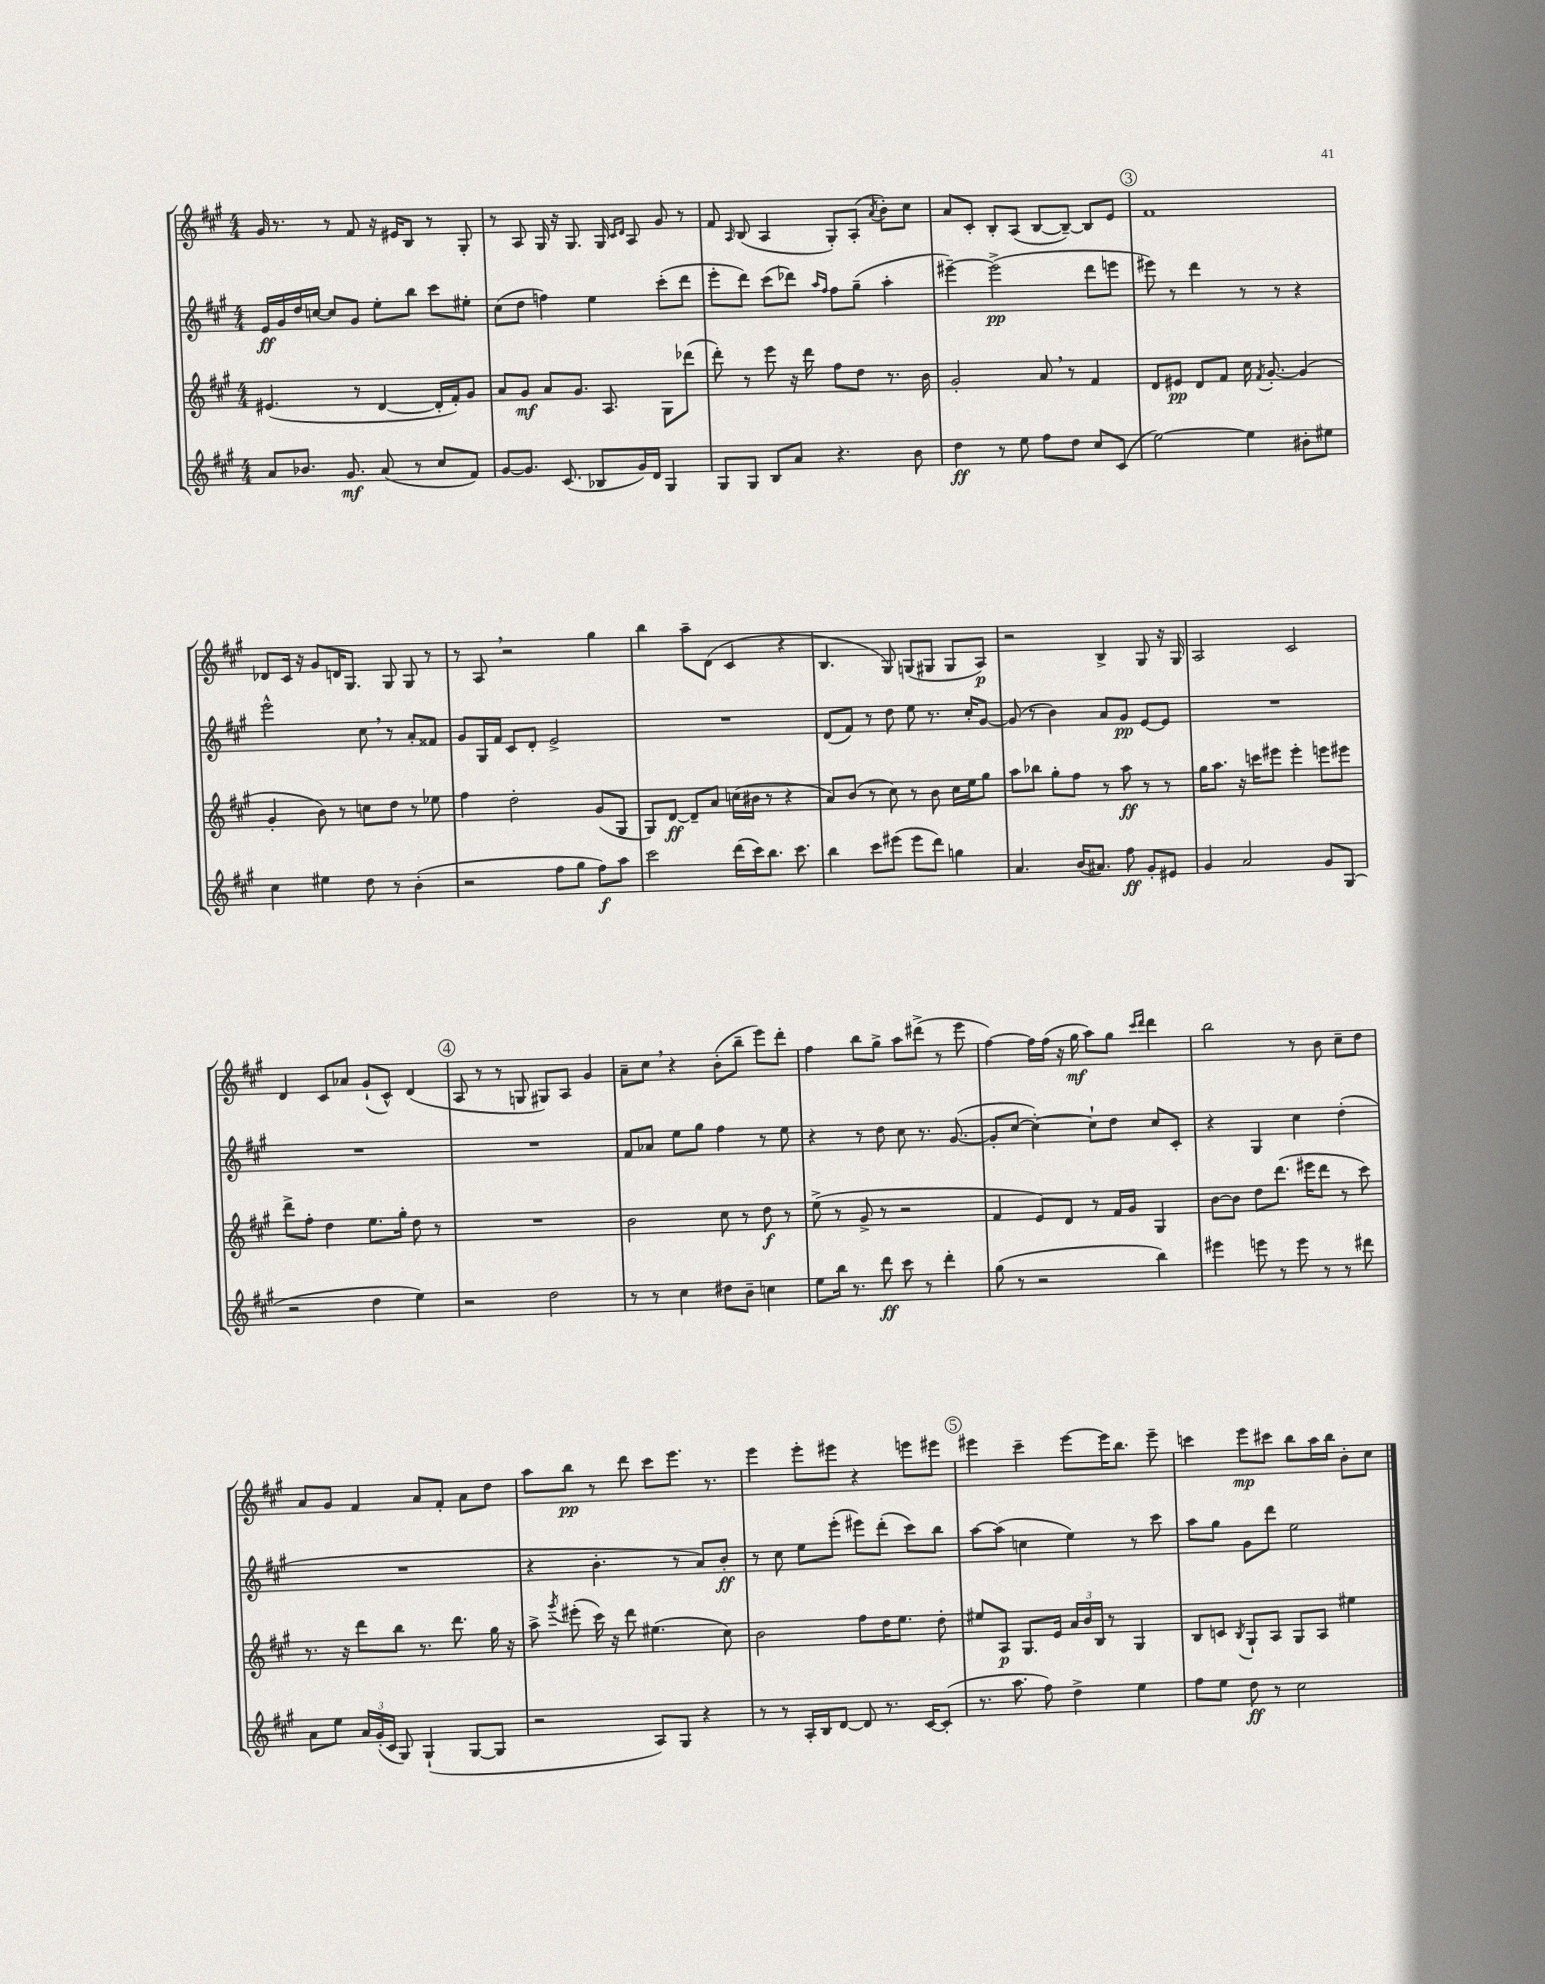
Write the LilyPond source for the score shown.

<<
\new StaffGroup <<
\new Staff = "s0" {
    \clef treble \key a \major \numericTimeSignature \time 4/4
    \autoBeamOff gis'16 r8. r8 fis'8 r16 eis'16[ b8] r8 gis8-. |
    r8 a8 gis16 r16 gis8. gis16 \grace { cis'16[ d'16] } a8 gis'8 r8 |
    fis'8 \grace { a16 } b8( a4 gis8[-.) a8]-.( \acciaccatura { a'8 } b'8[-.) cis''8] |
    a'8[ cis'8]-. b8[-. a8]( b8[~ b8]~--) b8[ e'8] |
    \mark \markup { \circle "3" } fis'1 |
    des'8[ cis'16] r16 gis'8[ d'16 gis8.] gis8 gis8 r8 |
    r8 a8 \breathe r2 gis''4 |
    b''4 a''8[-- d'8]( cis'4 r4 |
    b4. gis8) g8[( gis8] gis8[ a8]\p) |
    r2 b4-> gis8 r16 gis16 |
    a2 cis'2 |
    d'4 cis'8[ aes'8] gis'8[-!( cis'8]-^) d'4( |
    \mark \markup { \circle "4" } a8 r8 r8 g8 gis8[) a8] gis'4 |
    a'8[-- cis''8] \breathe r4 b'8[-.( b''8]-- e'''8[) d'''8]-. |
    fis''4 b''8[ gis''8]-> a''8[ dis'''8]->( r8 e'''8 |
    fis''4~) fis''16[ fis''16]( r16 gis''16\mf a''8[) gis''8] \grace { cis'''16[ d'''16] } d'''4 |
    b''2 r8 b'8 cis''8[-- d''8] |
    a'8[ gis'8] fis'4 a'8[ fis'8]-. a'8[ d''8] |
    a''8[ b''8]\pp r8 d'''8 cis'''8[ e'''8.] r8. |
    e'''4 e'''8[-. eis'''8] r4 e'''8[ eis'''8] |
    \mark \markup { \circle "5" } eis'''4 cis'''4-- eis'''8[~ eis'''16 b''8.] eis'''8-- |
    c'''4 e'''8[\mp cis'''8] b''8[ a''16 b''16] b'8[-. cis''8] \bar "|." |
}
\new Staff = "s1" {
    \clef treble \key a \major \numericTimeSignature \time 4/4
    \autoBeamOff e'16[\ff gis'16 d''16 c''16]~ c''8[ gis'8] e''8[-. b''8] cis'''8[ eis''8]-. |
    cis''8[( d''8] f''4) e''4 cis'''8[-.( d'''8] |
    e'''8[-. d'''8]) cis'''8[( des'''8]) \grace { a''16[ fis''16] } fis''8[ gis''8]--( a''4-. |
    eis'''4~--) eis'''2->\pp( d'''8[ e'''8] |
    \mark \markup { \circle "3" } eis'''8) r8 d'''4 r8 r8 r4 |
    e'''2-^ cis''8 \breathe r8 a'8[-. fisis'8] |
    gis'8[ gis16 fis'16] cis'8[ d'8]-. e'2-> |
    R1 |
    d'8[( fis'8]) r8 d''8 e''8 r8. cis''16[-. gis'8]~ |
    gis'8( r8 b'4) a'8[ gis'8]\pp e'8[~ e'8] |
    R1 |
    R1 |
    \mark \markup { \circle "4" } R1 |
    fis'8[ aes'8] e''8[ gis''8] fis''4 r8 e''8 |
    r4 r8 d''8 cis''8 r8. gis'8.~( |
    gis'8[-. cis''8]~ cis''4~-.) cis''8[-! d''8] cis''8[ cis'8]-. |
    r4 gis4 cis''4 d''4-.( |
    R1 |
    r4 b'4.-. r8 a'8[) b'8]-.\ff |
    r8 cis''8 e''8[ e'''8]-.( eis'''8[) d'''8]-.( cis'''8[) b''8] |
    \mark \markup { \circle "5" } a''8[~ a''8]( c''4 e''4) r8 cis'''8 |
    a''8[ gis''8] gis'8[ d'''8] e''2 \bar "|." |
}
\new Staff = "s2" {
    \clef treble \key a \major \numericTimeSignature \time 4/4
    \autoBeamOff eis'4.( r8 d'4~ d'16[-. fis'16-.) gis'8] |
    a'8[ gis'8]\mf a'8[ gis'8.] a8. gis8[ des'''8]( |
    d'''8-.) r8 e'''8 r16 d'''16 fis''8[ d''8] r8. b'16 |
    gis'2-. a'8 \breathe r8 fis'4 |
    \mark \markup { \circle "3" } d'8[ eis'8]\pp d'8[ fis'8] cis''16 \acciaccatura { fis'8 } gis'8.~-. gis'4( |
    gis'4-. b'8) r8 c''8[ d''8] r8 ees''8 |
    fis''4 d''2-. gis'8[( gis8] |
    gis8[) d'8]~\ff d'8[-- a'8] c''16[( bis'16] r8 r4 |
    a'8[) b'8]( r8 cis''8) r8 b'8 cis''16[ e''16 gis''8] |
    a''8[ bes''8] gis''8[-. fis''8] r8 a''8\ff r8 r8 |
    gis''16[ a''8.] r16 c'''16[ eis'''8] eis'''4-. e'''8[ eis'''8] |
    d'''8[-> fis''8]-. d''4 e''8.[ gis''16]-. d''8 r8 |
    \mark \markup { \circle "4" } R1 |
    b'2 cis''8 r8 d''8\f r8 |
    e''8->( r8 gis'8-> r8 r2 |
    fis'4 e'8[) d'8] r8 fis'16[ gis'16] gis4 |
    b'8[~ b'8] d''8[ d'''8.]( eis'''16[ d'''8] r8 cis'''8) |
    r8. r16 d'''8[ b''8] r8. d'''8. gis''16 r16 |
    a''8-> \acciaccatura { gis'''8 } eis'''8-.( cis'''16) r16 d'''8 eis''4.( cis''8) |
    b'2 fis''8[ d''16 e''8.] d''8-. |
    \mark \markup { \circle "5" } eis''8[ a8]\p gis8.[ e'16] \tuplet 3/2 { a'16[ b'16 b16] } r8 gis4 |
    b8[ c'8] \acciaccatura { b8 } gis8[-! a8] gis8[ a8] eis''4 \bar "|." |
}
\new Staff = "s3" {
    \clef treble \key a \major \numericTimeSignature \time 4/4
    \autoBeamOff a'8[ bes'8.] gis'8.\mf a'8( r8 cis''8[ fis'8]) |
    gis'8[~ gis'8.] cis'8.( bes8[ gis'16) d'16] gis4 |
    gis8[ gis8] b8[ a'8] r4. b'8 |
    d''4\ff r8 e''8 fis''8[ d''8] cis''8[ cis'8]( |
    \mark \markup { \circle "3" } e''2~) e''4 bis'8[-. eis''8] |
    cis''4 eis''4 d''8 r8 b'4-.( |
    r2 fis''8[ gis''8] fis''8[\f) a''8] |
    cis'''2 d'''16[( cis'''16) b''8.] cis'''8. |
    b''4 cis'''8[ eis'''8]( eis'''8[ d'''8]) g''4 |
    a'4. b'16[( ais'8.]) fis''8\ff gis'8[-. eis'8] |
    gis'4 a'2 gis'8[ gis8]( |
    r2 d''4 e''4) |
    \mark \markup { \circle "4" } r2 d''2 |
    r8 r8 cis''4 dis''8[ b'8]-- c''4 |
    e''8[ b''16] r8. d'''8\ff cis'''8 r8 d'''4-. |
    gis''8( r8 r2 b''4) |
    eis'''4 e'''8 r8 e'''8 r8 r8 dis'''8 |
    a'8[ e''8] \tuplet 3/2 { a'16[ gis'16-.( cis'16] } gis8) gis4-!( gis8[~ gis8] |
    r2 a8[) gis8] r4 |
    r8 r8 a16[-. b16 d'8]~ d'8 r8. cis'16[~ cis'8]-.( |
    \mark \markup { \circle "5" } r8. a''8. fis''8) d''4-> e''4 |
    fis''8[ e''8] d''8\ff r8 cis''2 \bar "|." |
}
>>
>>
\layout { \context { \Score \remove "Bar_number_engraver" } }
